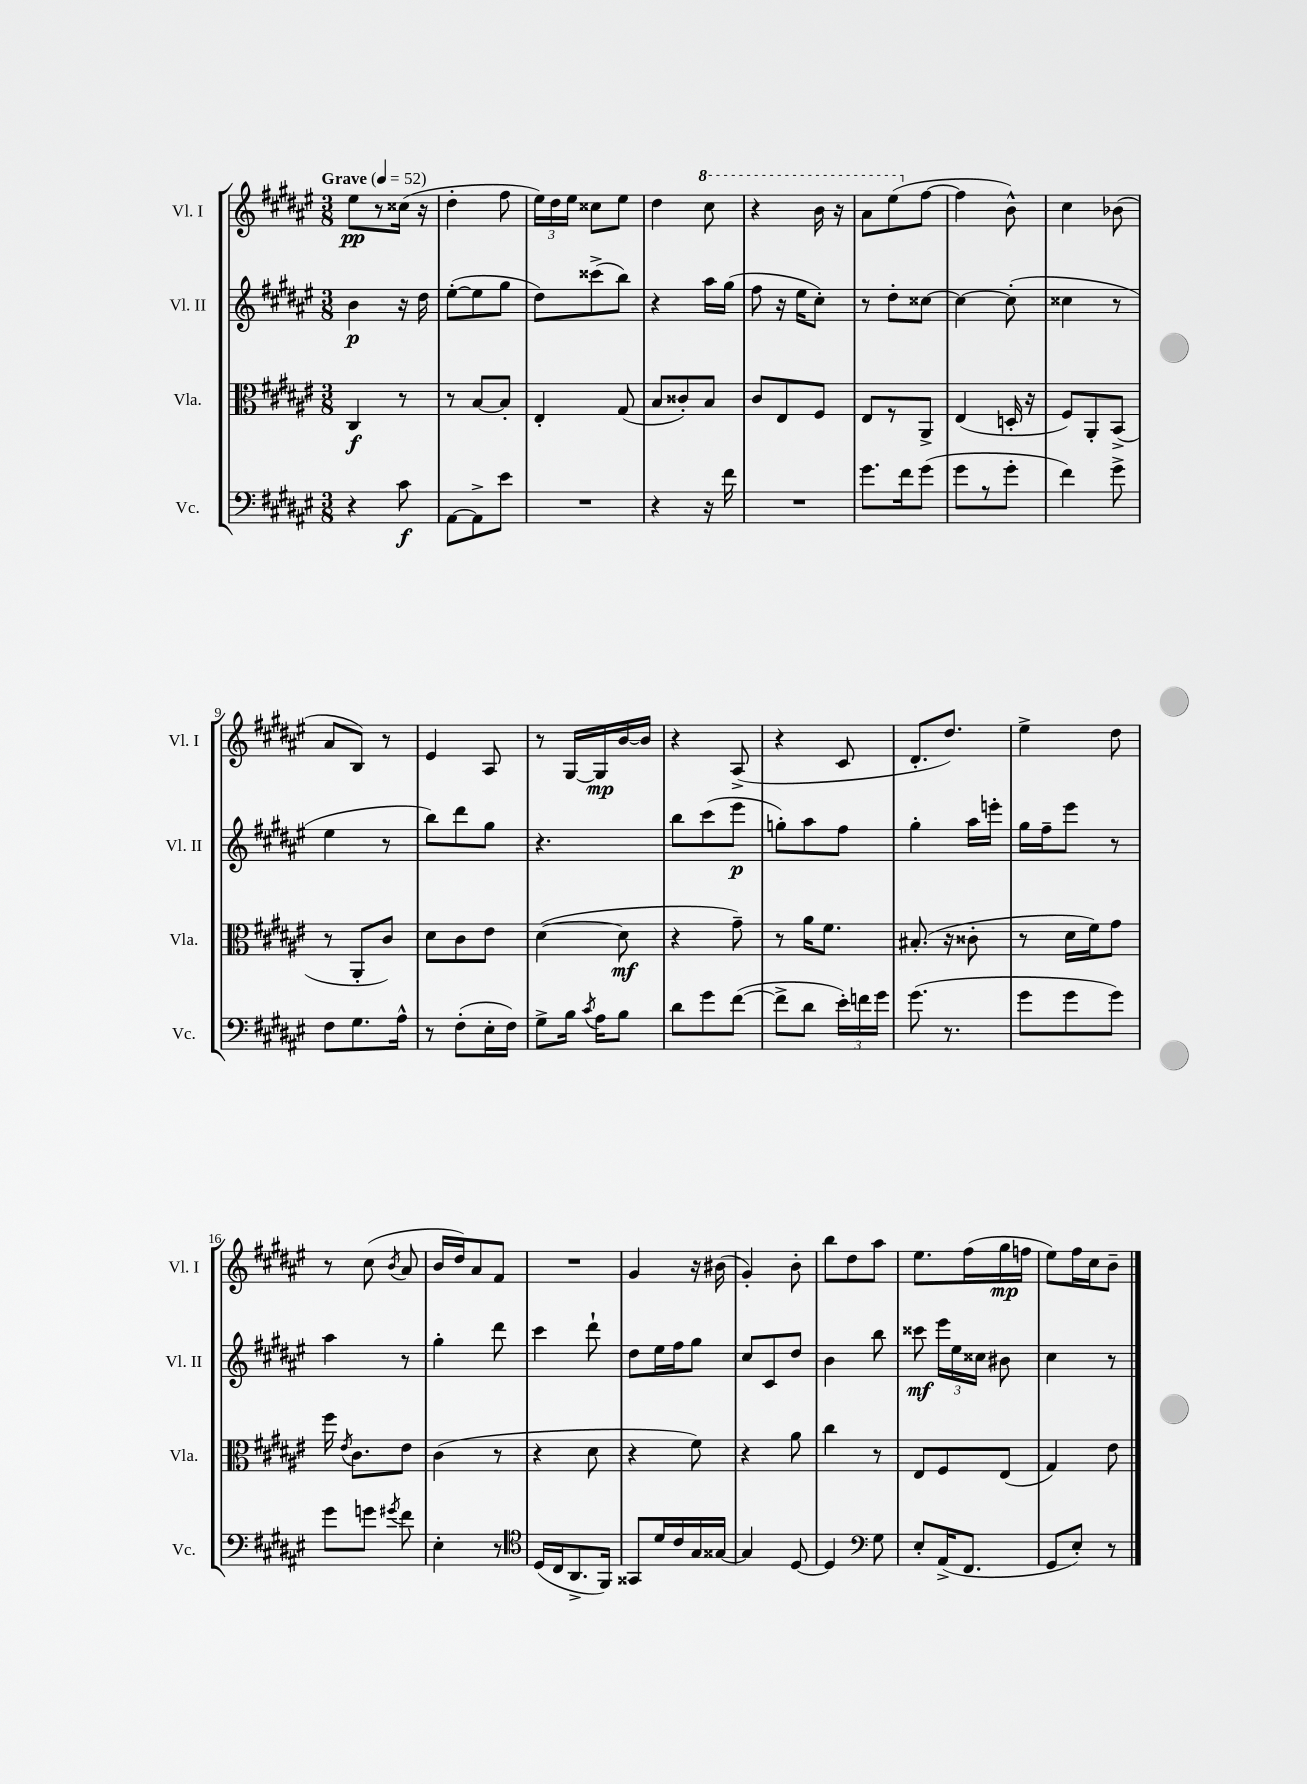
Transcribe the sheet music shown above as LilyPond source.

<<
\new StaffGroup <<
\new Staff = "s0" \with { instrumentName = "Vl. I" shortInstrumentName = "Vl. I" } {
    \clef treble \key fis \major \numericTimeSignature \time 3/8 \tempo "Grave" 4 = 52
    \autoBeamOff eis''8[\pp r8 cisis''16]( r16 |
    dis''4-. fis''8 |
    \tuplet 3/2 { eis''16[) dis''16 eis''16] } cisis''8[ eis''8] |
    dis''4 \ottava #1 cis'''8 |
    r4 b''16 r16 |
    ais''8[ eis'''8( \ottava #0 fis''8]~ |
    fis''4 b'8-^) |
    cis''4 bes'8( |
    ais'8[ b8]) r8 |
    eis'4 ais8 |
    r8 gis16[~ gis16\mp b'16~ b'16] |
    r4 ais8->( |
    r4 cis'8 |
    dis'8.[-. dis''8.]) |
    eis''4-> dis''8 |
    r8 cis''8( \acciaccatura { b'8 } ais'8 |
    b'16[ dis''16) ais'8 fis'8] |
    R4. |
    gis'4 r16 bis'16( |
    gis'4-.) b'8-. |
    b''8[ dis''8 ais''8] |
    eis''8.[ fis''16( gis''16\mp f''16] |
    eis''8[) fis''16 cis''16 b'8]-- \bar "|." |
}
\new Staff = "s1" \with { instrumentName = "Vl. II" shortInstrumentName = "Vl. II" } {
    \clef treble \key fis \major \numericTimeSignature \time 3/8
    \autoBeamOff b'4\p r16 dis''16 |
    eis''8[~-.( eis''8 gis''8] |
    dis''8[) cisis'''8->( b''8]) |
    r4 ais''16[ gis''16]( |
    fis''8 r16 eis''16[ cis''8]-.) |
    r8 dis''8[-. cisis''8]~ |
    cisis''4~ cisis''8-.( |
    cisis''4 r8 |
    eis''4 r8 |
    b''8[) dis'''8 gis''8] |
    r4. |
    b''8[ cis'''8( eis'''8]\p |
    g''8[-.) ais''8 fis''8] |
    gis''4-. ais''16[ e'''16]-. |
    gis''16[ fis''16-- eis'''8] r8 |
    ais''4 r8 |
    gis''4-. dis'''8 |
    cis'''4 dis'''8-! |
    dis''8[ eis''16 fis''16 gis''8] |
    cis''8[ cis'8 dis''8] |
    b'4 b''8 |
    cisis'''8\mf \tuplet 3/2 { eis'''16[ eis''16 cisis''16] } bis'8 |
    cis''4 r8 \bar "|." |
}
\new Staff = "s2" \with { instrumentName = "Vla." shortInstrumentName = "Vla." } {
    \clef alto \key fis \major \numericTimeSignature \time 3/8
    \autoBeamOff cis4\f r8 |
    r8 b8[~ b8]-. |
    eis4-. gis8( |
    b8[ cisis'8-.) b8] |
    cis'8[ eis8 fis8] |
    eis8[ r8 ais,8]-> |
    eis4( d16-. r16 |
    fis8[) ais,8-. b,8]->( |
    r8 ais,8[-. cis'8]) |
    dis'8[ cis'8 eis'8] |
    dis'4~( dis'8\mf |
    r4 gis'8--) |
    r8 ais'16[ fis'8.] |
    bis8.-.( r16 cisis'8-. |
    r8 dis'16[ fis'16) gis'8] |
    fis''16 \acciaccatura { eis'8 } cis'8.[ eis'8] |
    cis'4( r8 |
    r4 dis'8 |
    r4 fis'8) |
    r4 ais'8 |
    cis''4 r8 |
    eis8[ fis8 eis8]( |
    gis4) eis'8 \bar "|." |
}
\new Staff = "s3" \with { instrumentName = "Vc." shortInstrumentName = "Vc." } {
    \clef bass \key fis \major \numericTimeSignature \time 3/8
    \autoBeamOff r4 cis'8\f |
    ais,8[~ ais,8-> eis'8] |
    R4. |
    r4 r16 fis'16 |
    R4. |
    gis'8.[ fis'16 gis'8]( |
    gis'8[ r8 gis'8]-. |
    fis'4) gis'8-> |
    fis8[ gis8. ais16]-^ |
    r8 fis8[-.( eis16-. fis16]) |
    gis8[-> b16] \acciaccatura { cis'8 } ais16[ b8] |
    dis'8[ gis'8 fis'8]~( |
    fis'8[-> dis'8] \tuplet 3/2 { eis'16[-.) f'16 gis'16] } |
    gis'8.( r8. |
    gis'8[ gis'8 gis'8]) |
    gis'8[ g'8] \acciaccatura { gis'8 } fis'8 |
    eis4-. r8 |
    \clef tenor dis16[( cis16 ais,8.-> fis,16]) |
    gisis,8[ dis'16 cis'16 gis16 gisis16]~ |
    gisis4 dis8~ |
    dis4 \clef bass gis8 |
    eis8[-. ais,16->( fis,8.] |
    gis,8[ eis8]-.) r8 \bar "|." |
}
>>
>>
